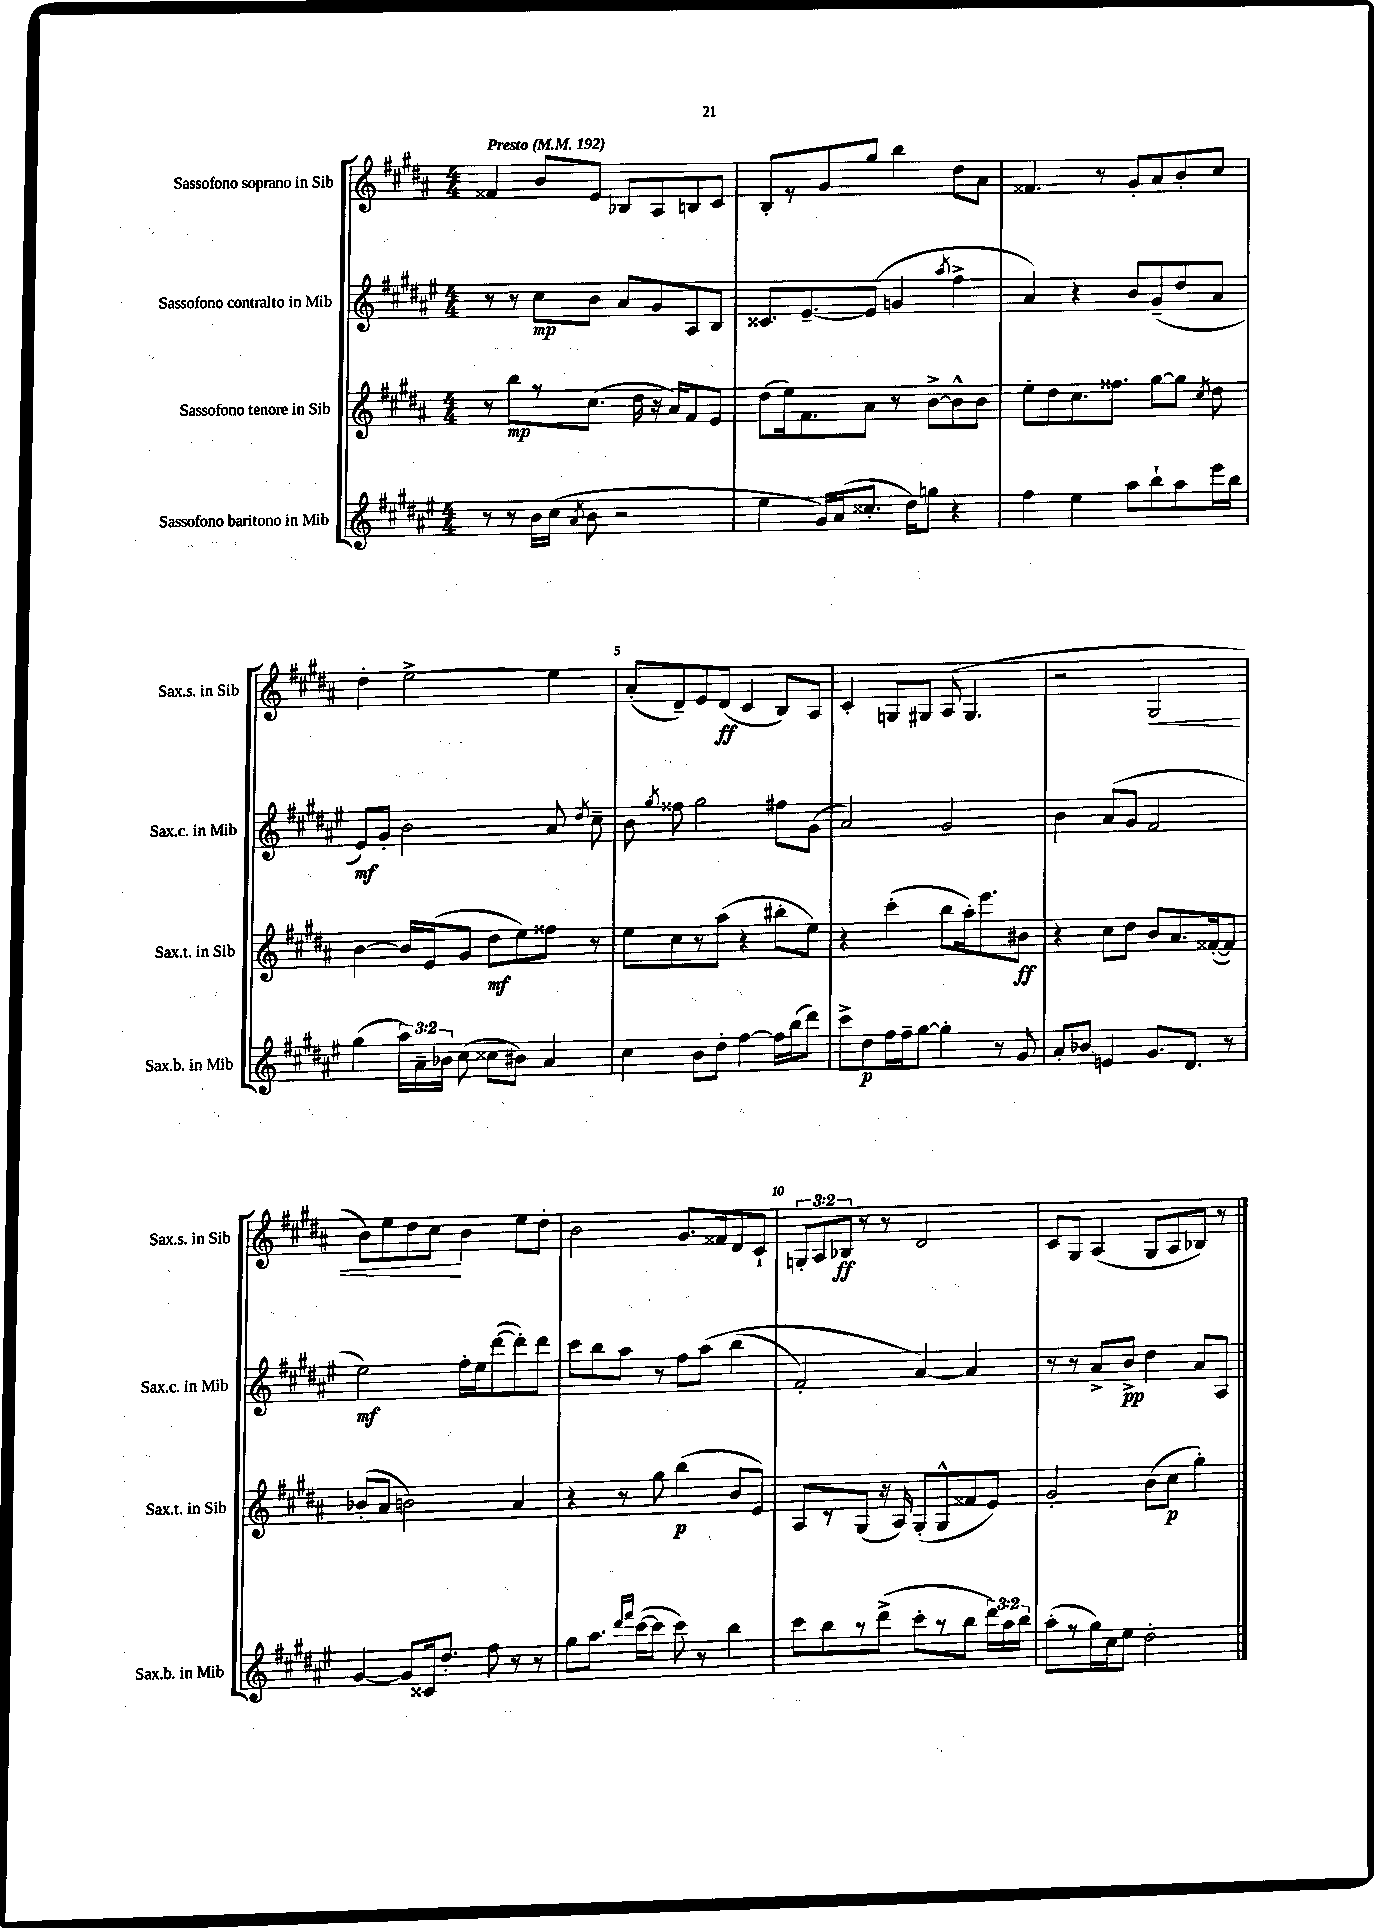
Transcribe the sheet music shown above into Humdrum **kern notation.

**kern	**kern	**kern	**kern
*staff4	*staff3	*staff2	*staff1
*clefG2	*clefG2	*clefG2	*clefG2
*k[f#c#g#d#a#e#]	*k[f#c#g#d#a#]	*k[f#c#g#d#a#e#]	*k[f#c#g#d#a#]
*M4/4	*M4/4	*M4/4	*M4/4
*MM192	*MM192	*MM192	*MM192
8r	8r	8r	4f##
8r	8bb	8r	.
16b	8r	8cc#	8b
(16cc#	.	.	.
8qa#	.	.	.
8b	(8.cc#	8b	8e
2r	.	8a#	8B-
.	16dd#	.	.
.	16r	8g#	8A#
.	16a#)	.	.
.	8f#	8A#	8B
.	8e	8B	8c#
=	=	=	=
4ee#	(8dd#	8.c##	8B'
.	16ee)	.	8r
.	8.f#	[8.e#~	.
16g#)	.	.	8g#
(16a#	.	.	.
8.cc##'	8a#	(8e#]	8gg#
.	8r	4g	4bb
16dd#)	.	.	.
8gg	[8b^	.	.
.	.	8qaa#	.
4r	8b^^]	4ff#^	8dd#
.	8b	.	8a#
=	=	=	=
4ff#	8ee'	4a#)	4.f##
.	8dd#	.	.
4ee#	8.cc#	4r	.
.	.	.	8r
.	8.ff##	.	.
8aa#	.	8b	8g#'
8bb`	[8gg#	(8g#~	8a#
8aa#	8gg#]	8dd#	8b'
.	8qcc#	.	.
16eee#	8dd#	8a#	8cc#
16bb	.	.	.
=	=	=	=
(4gg#	[4b	8e#)	4dd#'
.	.	8g#'	.
24aa#)	16b]	2b	[2ee^
24a#~	.	.	.
.	(16e	.	.
24b-	.	.	.
(8cc#	8g#	.	.
8cc##	8dd#	.	.
8b#)	8ee)	.	.
4a#	8ff##	8a#	4ee]
.	.	8qdd#	.
.	8r	8cc#~	.
=	=	=	=
4cc#	8ee	8b	(8a#'
.	.	8qgg#	.
.	8cc#	8ff##	8d#~)
8b	8r	2gg#	8e
8dd#'	(8aa#	.	(8d#
[4ff#	4r	.	4c#
16ff#]	8bb#'	8ff#	8B)
(16bb	.	.	.
8ddd#)	8ee)	(8g#	8A#
=	=	=	=
8ccc#^	4r	2a#)	4c#'
8dd#	.	.	.
16ff#	(4ccc#'	.	8G
16ff#~	.	.	.
[8gg#	.	.	8G#
4gg#']	8bb	2g#	(8A#
.	16aa#')	.	4.G#
.	8.eee	.	.
8r	.	.	.
8g#	8b#	.	.
=	=	=	=
8a#'	4r	4b	2r
8b-	.	.	.
4e	8cc#	(8a#	.
.	8dd#	8g#	.
8.g#	8b	2f#	2G#
.	8.a#	.	.
8.d#	.	.	.
.	([16f##'	.	.
8r	8f##])	.	.
=	=	=	=
[4g#	(8b-'	2ee#)	8b)
.	8a#	.	8ee
8g#]	2b)	.	8dd#
16c##	.	.	8cc#
8.dd#'	.	.	.
.	.	16ff#'	4b
.	.	16ee#	.
8ff#	.	([8ddd#	.
8r	4a#	8ddd#'])	8ee
8r	.	8ddd#	8dd#'
=	=	=	=
8gg#	4r	8ccc#	2b
8.aa#	.	8bb	.
.	8r	8aa#	.
16qqddd#	.	.	.
16qqfff#	.	.	.
([16ccc#	.	.	.
8ccc#]	8gg#	8r	.
8ccc#)	(4bb	8ff#	8.g#
8r	.	&(8aa#	.
.	.	.	16f##
4bb	8b	(4bb	8d#
.	8e)	.	8c#`
=	=	=	=
8ccc#	8A#	2f#')	12G'
.	.	.	12A#
8bb	8r	.	.
.	.	.	12B-
8r	(8G#	.	8r
(8ddd#^	16r	.	8r
.	16A#)	.	.
8ccc#'	(8G#'	[4a#&)	2d#
8r	8G#^^	.	.
8bb	8f##	4a#]	.
24ddd#)	8e)	.	.
24aa#	.	.	.
24bb	.	.	.
=	=	=	=
(8aa#'	2g#'	8r	8c#
8r	.	8r	8G#
16gg#)	.	8a#^	(4A#
16cc#	.	.	.
8ee#	.	8b^	.
2dd#'	(8b	4dd#	8G#
.	8cc#	.	8A#
.	4gg#')	8a#	8B-)
.	.	8A#	8r
==	==	==	==
*-	*-	*-	*-
